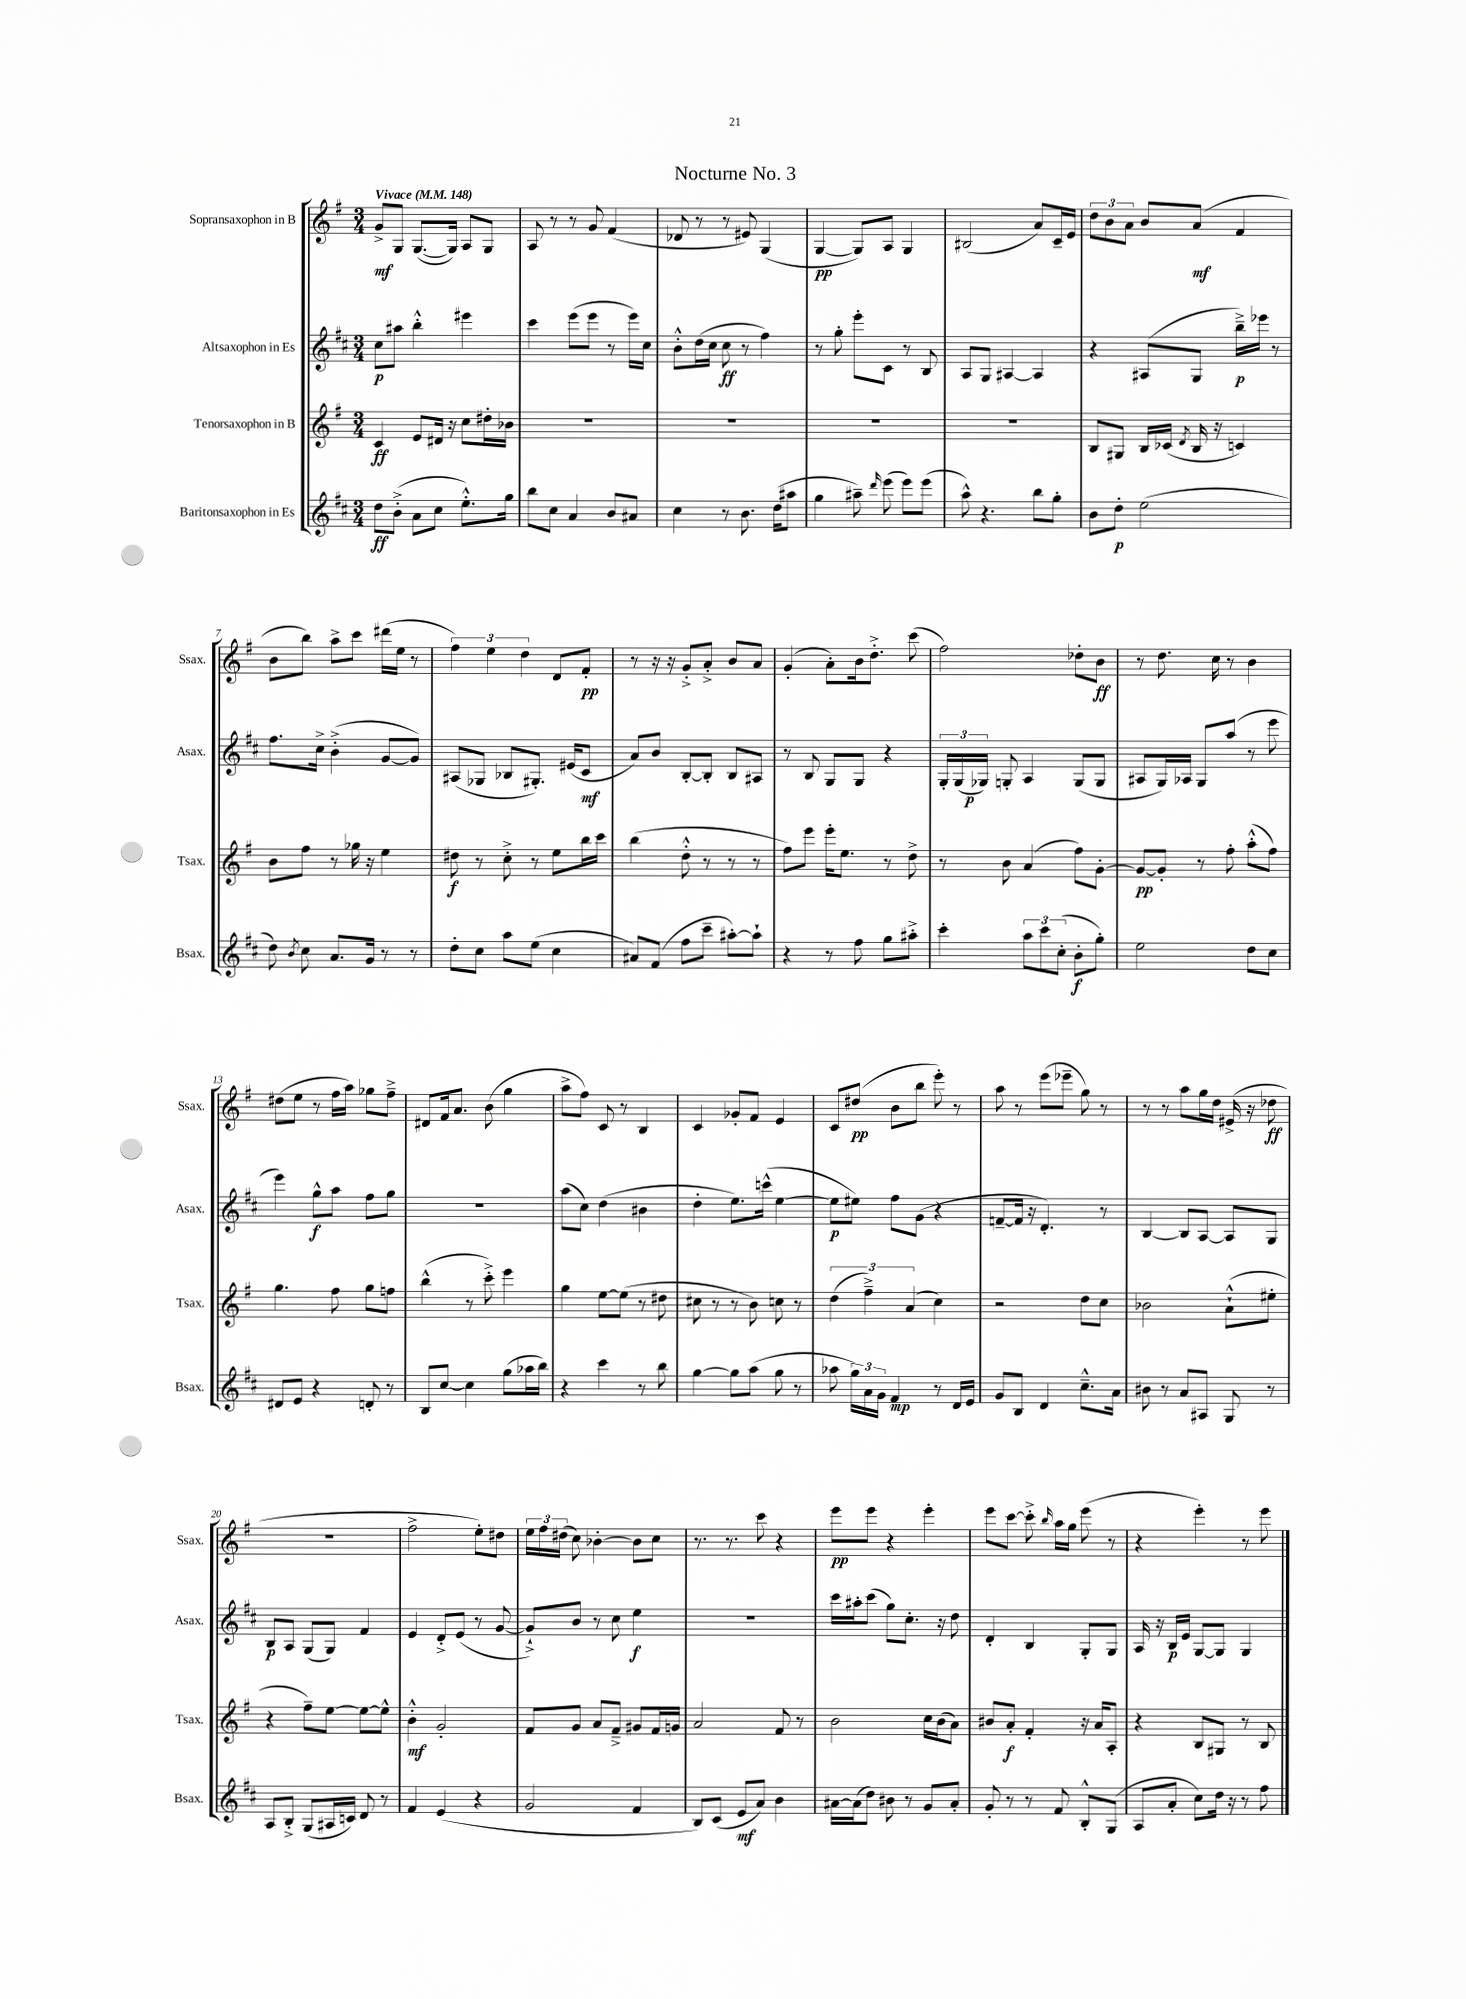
\header { title = "Nocturne No. 3" }
<<
\new StaffGroup <<
\new Staff = "s0" \with { instrumentName = "Sopransaxophon in B" shortInstrumentName = "Ssax." } {
    \clef treble \key g \major \numericTimeSignature \time 3/4 \tempo "Vivace" 4 = 148
    \autoBeamOff g'8[->\mf g8] g8.[~( g16]) a8[ g8] |
    a8 r8 r8 g'8 fis'4( |
    des'8 r8 r8 eis'8) g4( |
    g4~\pp g8[) a8] g4 |
    bis2( a'8[) c'16-- e'16] |
    \tuplet 3/2 { d''8[ b'8 a'8] } b'8[ a'8]\mf( fis'4 |
    b'8[ b''8]) a''8[-> c'''8] dis'''16[( e''16] r8 |
    \tuplet 3/2 { fis''4) e''4 d''4 } d'8[ fis'8]-.\pp |
    r8 r16 r16 g'8[-.-> a'8]-.-> b'8[ a'8] |
    g'4-.( a'8[-.) b'16 d''8.]-.-> c'''8( |
    fis''2) des''8[-. b'8]\ff |
    r8 d''8. c''16 r8 b'4 |
    dis''8[( e''8] r8 fis''16[ a''16]) ges''8[ fis''8]---> |
    dis'8[ fis'16 a'8.] b'8( g''4 |
    a''8[-> fis''8]) c'8 r8 b4 |
    c'4 ges'8[-. fis'8] e'4 |
    c'8[ dis''8]\pp( b'8[ b''8] e'''8-.) r8 |
    a''8 r8 e'''8[( ees'''8]-- g''8) r8 |
    r8 r8 a''8[ g''16 d''16] eis'16->( r16 des''8\ff |
    R2. |
    fis''2-> e''8[-.) dis''8] |
    \tuplet 3/2 { e''16[ fis''16 dis''16]( } c''8) bes'4~-. bes'8[ c''8] |
    r8. r8. c'''8 r4 |
    e'''8[\pp e'''8] r4 e'''4-. |
    e'''8[ c'''8]~ c'''8-.-> \grace { b''16 } a''16[ g''16] e'''8( r8 |
    r4 e'''4-.) r8 e'''8 \bar "|." |
}
\new Staff = "s1" \with { instrumentName = "Altsaxophon in Es" shortInstrumentName = "Asax." } {
    \clef treble \key d \major \numericTimeSignature \time 3/4
    \autoBeamOff cis''8[\p ais''8] b''4-.-^ eis'''4 |
    cis'''4 e'''8[( e'''8] r8 e'''16[) cis''16] |
    b'8[-.-^ d''16( cis''16] cis''8\ff r8 fis''4) |
    r8 g''8-. e'''8[-. cis'8] r8 b8 |
    a8[ g8] ais4~ ais4 |
    r4 ais8[( g8] b''16[--->\p) ees'''16] r8 |
    fis''8.[ cis''16]-> b'4-.->( g'8[~ g'8]) |
    ais8[( ges8] bes8[ gis8.]-.) eis'16[( cis'8]\mf |
    a'8[) b'8] b8[~-. b8]-. b8[ ais8] |
    r8 b8 g8[ g8] r4 |
    \tuplet 3/2 { g16[-. g16( ges16]\p) } g8-. a4 g8[( g8] |
    ais8[ g16) aes16] g8[ a''8]( r8 e'''8 |
    e'''4) g''8[-^\f a''8] fis''8[ g''8] |
    R2. |
    a''8[( cis''8]) d''4( bis'4 |
    d''4-. e''8.[) c'''16]-^( e''4~ |
    e''8[\p eis''8]) fis''8[ g'8]( r4 |
    f'8[~-- f'16] r16 d'4.-.) r8 |
    b4~ b8[ a8]~ a8[ g8] |
    b8[\p a8] g8[( g8]) fis'4 |
    e'4 d'8[-.-> e'8]( r8 g'8~ |
    g'8[-!->) b'8] r8 cis''8 e''4\f |
    R2. |
    cis'''16[ ais''16-. cis'''8]( g''8[) cis''8.]-. r16 d''8 |
    d'4-. b4 g8[-. g8] |
    a16 r16 b16[\p e'16] g8[~ g8] g4 \bar "|." |
}
\new Staff = "s2" \with { instrumentName = "Tenorsaxophon in B" shortInstrumentName = "Tsax." } {
    \clef treble \key g \major \numericTimeSignature \time 3/4
    \autoBeamOff c'4\ff e'8[ dis'16] r16 c''8[ dis''16-. bes'16] |
    R2. |
    R2. |
    R2. |
    R2. |
    b8[ gis8] b16[ ces'16]( \acciaccatura { d'8 } b16 r16 c'4) |
    b'8[ fis''8] r8 ges''16 r16 e''4 |
    dis''8\f r8 c''8-.-> r8 e''8[ b''16 c'''16] |
    b''4( d''8-.-^ r8 r8 r8 |
    fis''8[) e'''8] e'''16[-. e''8.] r8 d''8-> |
    r8 b'8 a'4( fis''8[) g'8]~-. |
    g'8[~\pp g'8]-. r8 fis''8-. a''8[-.-^( fis''8]) |
    g''4. fis''8 g''8[ f''8] |
    b''4-^( r8 c'''8-.->) e'''4 |
    g''4 e''8[~ e''8]( r8 dis''8 |
    cis''8 r8 r8 b'8) c''8 r8 |
    \tuplet 3/2 { d''4( fis''4--->) a'4( } c''4) |
    r2 d''8[ c''8] |
    bes'2 a'8[-!-^( eis''8]-. |
    r4 fis''8[--) e''8]~ e''8[~ e''8]-^ |
    b'4-.-^\mf g'2-. |
    fis'8[ g'8] a'8[ fis'8]---> gis'8[ fis'16 g'16] |
    a'2 fis'8 r8 |
    b'2 c''16[ b'16( a'8]) |
    bis'8[ a'8]-.\f fis'4-. r16 a'16[ a8]-. |
    r4 b8[ gis8] r8 b8 \bar "|." |
}
\new Staff = "s3" \with { instrumentName = "Baritonsaxophon in Es" shortInstrumentName = "Bsax." } {
    \clef treble \key d \major \numericTimeSignature \time 3/4
    \autoBeamOff d''8[\ff b'8]-.->( a'8[ cis''8] e''8.[-.-^) g''16] |
    b''8[ cis''8] a'4 b'8[ ais'8] |
    cis''4 r8 b'8. d''16[( ais''8] |
    g''4 ais''8--) \grace { d'''16 } e'''8( e'''8[) e'''8]( |
    a''8-^) r4. b''8[ g''8]-. |
    b'8[ d''8]-.\p e''2( |
    d''8) \acciaccatura { b'8 } cis''8 a'8.[ g'16] r8 r8 |
    d''8[-. cis''8] a''8[ e''8]( cis''4 |
    ais'8[) fis'8]( fis''8[ cis'''8]-- ais''8[~-.) ais''8]-! |
    r4 r8 fis''8 g''8[ ais''8]-.-> |
    cis'''4-. \tuplet 3/2 { a''8[ cis'''8 cis''8]-.( } b'8[-.\f g''8]-.) |
    e''2 d''8[ cis''8] |
    dis'8[ e'8] r4 d'8-. r8 |
    b8[ cis''8]~ cis''4 g''8[( aes''16 b''16]) |
    r4 cis'''4 r8 b''8 |
    g''4~ g''8[ a''8]( g''8 r8 |
    aes''8 \tuplet 3/2 { g''16[) a'16 g'16] } fis'4\mp r8 d'16[ e'16] |
    g'8[ b8] d'4 cis''8.[---^ a'16] |
    bis'8 r8 a'8[ ais8] g8 r8 |
    a8[ b8]-.-> g8[( ais16 c'16]) d'8 r8 |
    fis'4 e'4( r4 |
    g'2 fis'4 |
    b8[) cis'8]( e'8[\mf a'8]) b'4 |
    ais'16[~ ais'16( d''8]) bis'8 r8 g'8[ ais'8]-. |
    g'8-. r8 r8 fis'8 b8[-.-^ g8]( |
    a8[ a'8]-. cis''8[) d''16] r16 r8 fis''8 \bar "|." |
}
>>
>>
